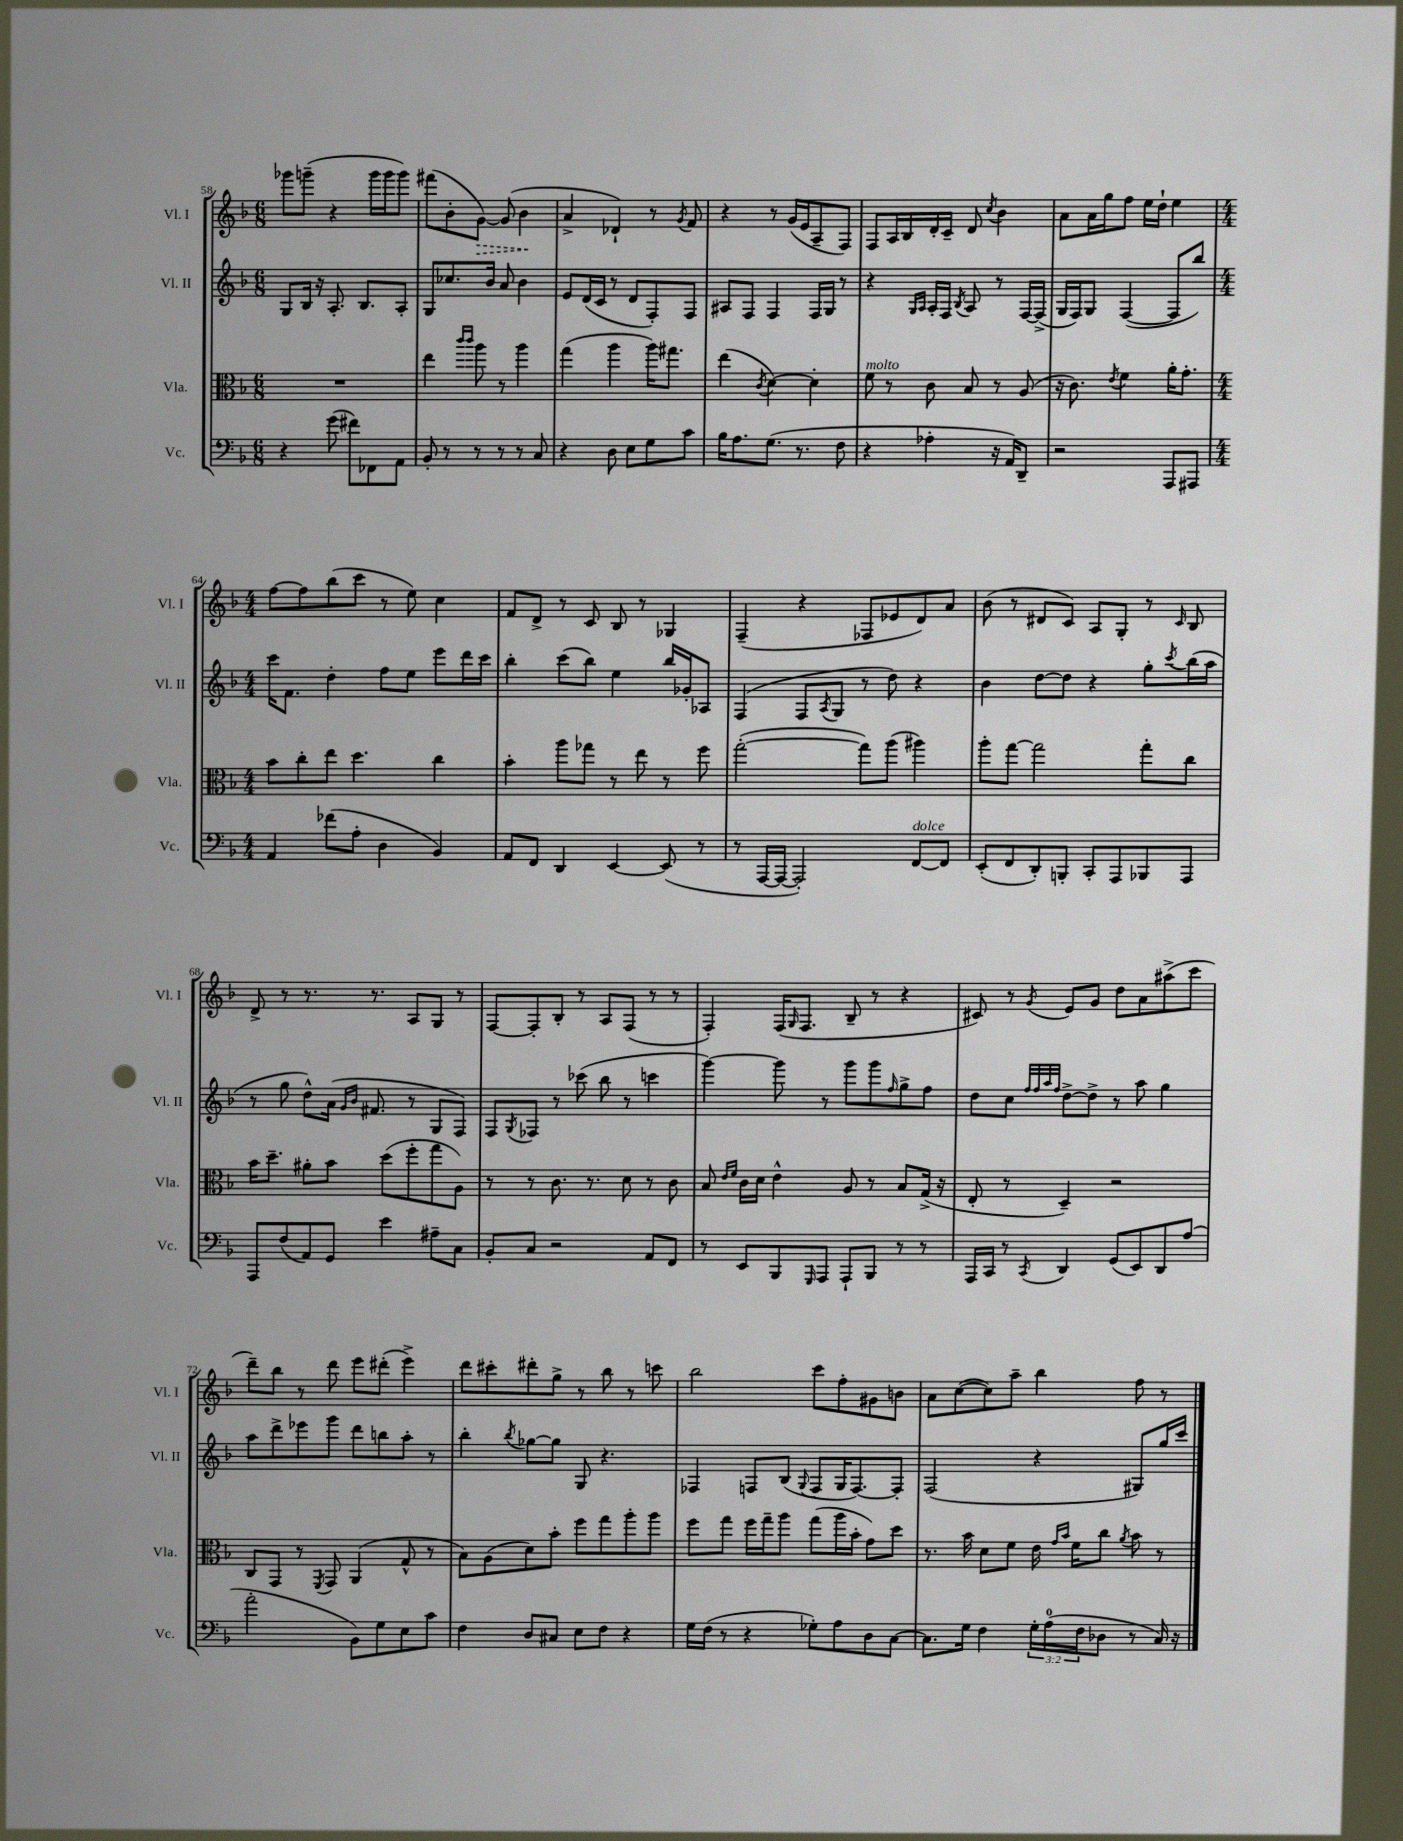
<<
\new StaffGroup <<
\new Staff = "s0" \with { instrumentName = "Vl. I" shortInstrumentName = "Vl. I" } {
    \clef treble \key f \major \numericTimeSignature \time 6/8
    ges'''8 g'''8--( r4 g'''16 g'''16 g'''8) |
    fis'''8( bes'8-. \once \override Hairpin.style = #'dashed-line g'8~\>) g'8( bes'4\! |
    a'4-> des'4-!) r8 \acciaccatura { g'8 } f'8 |
    r4 r8 g'16( e'16 a8-- f8) |
    f8 a16 bes16 d'16-. c'16-- d'8 \acciaccatura { c''8 } bes'4 |
    a'8 a'16 g''16 f''8 e''16 d''16-! e''4 |
    \numericTimeSignature \time 4/4 f''8~ f''8 bes''8( c'''8 r8 e''8) c''4 |
    f'8 d'8-> r8 c'8 bes8 r8 ges4 |
    f4--( r4 fes8 ees'8 d'8) a'8 |
    bes'8( r8 dis'8 c'8) a8 g8-. r8 \grace { c'16 } bes8 |
    d'8-> r8 r8. r8. a8 g8 r8 |
    f8~ f8-. bes8-. r8 a8 f8( r8 r8 |
    f4-.) f16( \grace { g16 } f8. bes8-- r8 r4 |
    cis'8) r8 \acciaccatura { g'8 } e'8 g'8 d''8 a'8 ais''8->( c'''8 |
    d'''8--) bes''8 r8 d'''8 e'''8 dis'''8-.( e'''4->) |
    d'''8 cis'''8-. dis'''8-. g''8-> r8 bes''8 r8 c'''8 |
    bes''2 c'''8 f''8-. gis'8 b'8 |
    a'8 c''8~( c''8) a''8-- bes''4 f''8 r8 \bar "|." |
}
\new Staff = "s1" \with { instrumentName = "Vl. II" shortInstrumentName = "Vl. II" } {
    \clef treble \key f \major \numericTimeSignature \time 6/8
    g8 bes16 r16 a8.-. bes8. a8-. |
    g8 ces''8. bes'16 a'8 bes'4 |
    e'8 d'16( c'16 r8 d'8 f8-.) f8 |
    ais8 f8 f4 f16 g16 r8 |
    r4 \grace { g16 a16 } a16-. f16 \acciaccatura { bes8 } a8 r8 f16~ f16->( |
    g16 f16) g8 f4~( f8 bes''8) |
    \numericTimeSignature \time 4/4 c'''16 f'8. d''4-. f''8 e''8 e'''8 d'''16 c'''16 |
    bes''4-. c'''8( bes''8) e''4 bes''16 ges'16-. aes8 |
    f4( f8 \acciaccatura { a8 } g8 r8 d''8) r4 |
    bes'4 d''8~ d''8 r4 g''8-. \acciaccatura { c'''8 } bes''16( a''16 |
    r8 g''8 d''8-^) a'16( \grace { g'16 bes'16 } fis'8. r8 g8 f8) |
    f8 \acciaccatura { g8 } fes8 r8 ces'''8( bes''8 r8 c'''4 |
    g'''4~) g'''8 r8 g'''8 g'''8 \grace { f''16 } g''8-> f''8 |
    d''8 c''8 \grace { f''32 f''32 a''32 f''32 } d''8~-> d''8-> r8 a''8 g''4 |
    a''8 d'''8-> ees'''8 g'''8 d'''8 b''8 a''8-. r8 |
    bes''4-. \acciaccatura { bes''8 } ges''8~ ges''8 g8 r4. |
    fes4 f8 bes8( \appoggiatura { g8 } f8 g16 f8.~) f8-. |
    f2( r4 gis8) g''16 c'''16 \bar "|." |
}
\new Staff = "s2" \with { instrumentName = "Vla." shortInstrumentName = "Vla." } {
    \clef alto \key f \major \numericTimeSignature \time 6/8
    R2. |
    e''4 \grace { c'''16 c'''16 } a''8 r8 a''4 |
    g''4( a''4 a''16) gis''8. |
    e''4( \acciaccatura { c'8 } d'4~) d'4-. |
    f'8^\markup { \italic "molto" } r8 c'8 bes8 r8 a8( |
    r16 c'8.) \acciaccatura { e'8 } f'4 a'16-. g'8.-. |
    \numericTimeSignature \time 4/4 bes'8 c''8-. e''8 d''4. c''4 |
    bes'4-. a''8 ges''8 r8 e''8 r8 f''8 |
    g''2~-.( g''8) a''8( ais''4) |
    a''8-. g''8~ g''2 g''8-. c''8 |
    bes'16 d''8.-- ais'8-. bes'8 d''8( f''8-. g''8 a8) |
    r8 r8 c'8. r8. d'8 r8 c'8 |
    bes8 \grace { e'16 f'16 } c'16 d'16 e'4-^ a8 r8 bes8 g16->( r16 |
    e8-. r8 d4--) r2 |
    c8 g,8 r8 \acciaccatura { f,8 } g,8 a,4( g8-^ r8 |
    bes8) a8( d'8) bes'8-. f''8 g''8 a''8-. a''8 |
    f''8 g''8 f''16 g''16-- a''8 g''8( a''16 bes'16-. g'8) d''8 |
    r8. bes'16 d'8 f'8 e'16 \grace { g'16 bes'16 } f'16 c''8 \acciaccatura { a'8 } bes'8 r8 \bar "|." |
}
\new Staff = "s3" \with { instrumentName = "Vc." shortInstrumentName = "Vc." } {
    \clef bass \key f \major \numericTimeSignature \time 6/8 \override Staff.TupletNumber.text = #tuplet-number::calc-fraction-text
    r4 g'8( fis'8) fes,8 a,8 |
    bes,8-. r8 r8 r8 r8 c8 |
    r4 d8 e8 g8 c'8 |
    bes16 a8. g8.( r8. f8 |
    r4 aes4-. r16 a,16) d,8-- |
    r2 a,,8 ais,,8 |
    \numericTimeSignature \time 4/4 a,4 fes'8( a8-. d4 bes,4) |
    a,8 f,8 d,4 e,4~ e,8( r8 |
    r8 a,,16~ a,,16~ a,,2-.) f,8~^\markup { \italic "dolce" } f,8 |
    e,8-.( f,8 d,8-.) b,,8-. c,8-. a,,8 bes,,8 a,,8 |
    a,,8 f8( a,8) g,8 e'4 ais8-- c8 |
    bes,8-. c8 r2 a,8 f,8 |
    r8 e,8 bes,,8 \grace { g,,16 } a,,8 a,,8-! bes,,8 r8 r8 |
    a,,16 c,16 r8 \acciaccatura { c,8 } d,4 g,8( e,8) d,8 a8( |
    a'2-. bes,8) g8 e8 c'8 |
    f4 d8 cis8 e8 f8 r4 |
    g16 f16( r8 r4 ges8-.) a8 d8 c8~ |
    c8. g16 f4 \tuplet 3/2 { g16-. a16-0( f16 } des8 r8 c16) r16 \bar "|." |
}
>>
>>
\layout { \context { \Score currentBarNumber = #58 } }
